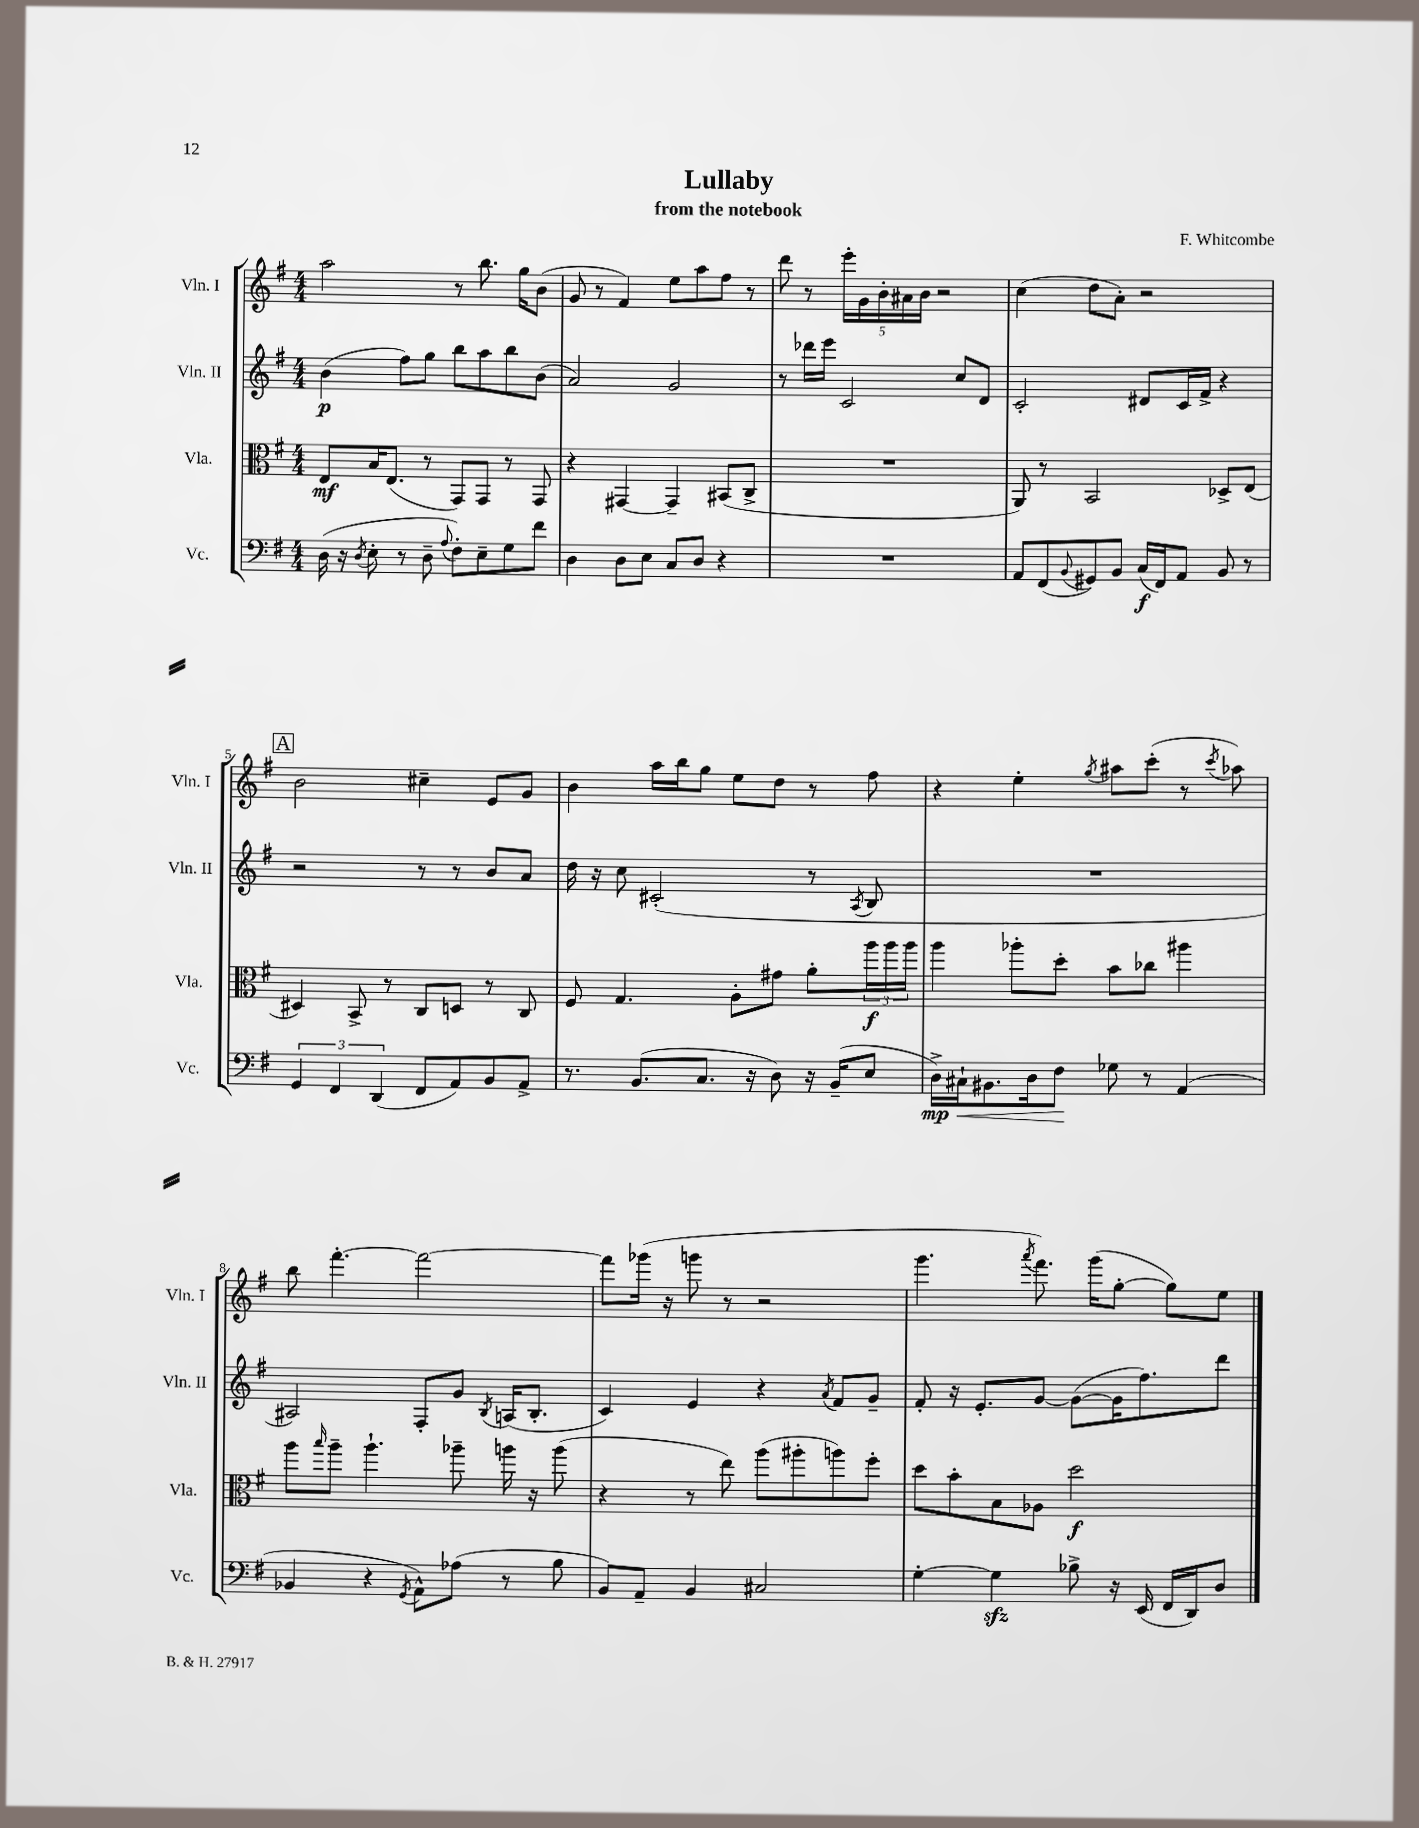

**kern	**dynam	**kern	**dynam	**kern	**dynam	**kern
*part4	*part4	*part3	*part3	*part2	*part2	*part1
*staff4	*staff4	*staff3	*staff3	*staff2	*staff2	*staff1
*I"Vc.	*	*I"Vla.	*	*I"Vln. II	*	*I"Vln. I
*I'Vc.	*	*I'Vla.	*	*I'Vln. II	*	*I'Vln. I
*clefF4	*	*clefC3	*	*clefG2	*	*clefG2
*k[f#]	*	*k[f#]	*	*k[f#]	*	*k[f#]
*M4/4	*	*M4/4	*	*M4/4	*	*M4/4
=1	=1	=1	=1	=1	=1	=1
(16D\	.	8E/L	mf	(4b\	p	2aa\
16r	.	.	.	.	.	.
8qD/	.	.	.	.	.	.
8E'\	.	16B/K	.	.	.	.
.	.	(8.E/J	.	.	.	.
8r	.	.	.	8ff#\L)	.	.
8D~\	.	8r	.	8gg\J	.	.
8qqA/	.	.	.	.	.	.
8F#'\L)	.	8GG/L)	.	8bb\L	.	8r
8E~\	.	8GG/J	.	8aa\	.	8.bb\
8G\	.	8r	.	8bb\	.	.
.	.	.	.	.	.	16gg\KL
8f#\J	.	8GG/	.	(8b\J	.	(8b\J
=2	=2	=2	=2	=2	=2	=2
4D\	.	4r	.	2a/)	.	8g/
.	.	.	.	.	.	8r
8D\L	.	[4GG#X/	.	.	.	4f#/)
8E\J	.	.	.	.	.	.
8C/L	.	4GG#~/]	.	2g/	.	8ee\L
8D/J	.	.	.	.	.	8aa\
4r	.	(8BB#X/L	.	.	.	8ff#\J
.	.	8C^/J	.	.	.	8r
=3	=3	=3	=3	=3	=3	=3
1r	.	1r	.	8r	.	8ddd\
.	.	.	.	16ddd-X\LL	.	8r
.	.	.	.	16eee\JJ	.	.
.	.	.	.	2c/	.	20eee'\LL
.	.	.	.	.	.	20g\
.	.	.	.	.	.	20b'\
.	.	.	.	.	.	20a#X\
.	.	.	.	.	.	20b\JJ
.	.	.	.	.	.	2r
.	.	.	.	8cc/L	.	.
.	.	.	.	8d/J	.	.
=4	=4	=4	=4	=4	=4	=4
8AA/L	.	8AA/)	.	2c'/	.	(4cc\
(8FF#/	.	8r	.	.	.	.
8qqBB/	.	.	.	.	.	.
8GG#X/)	.	2BB/	.	.	.	8dd\L
8BB/J	.	.	.	.	.	8a'\J)
(16C/LL	f	.	.	8d#X/L	.	2r
16FF#/J)	.	.	.	.	.	.
8AA/J	.	.	.	16c/L	.	.
.	.	.	.	16f#^/JJ	.	.
8BB/	.	8D-X^/L	.	4r	.	.
8r	.	(8E/J	.	.	.	.
!!LO:LB:g=z
!!LO:REH:place=s1:t=A
=5	=5	=5	=5	=5	=5	=5
6GG/	.	4D#X/)	.	2r	.	2b\
6FF#/	.	.	.	.	.	.
.	.	8BB^/	.	.	.	.
(6DD/	.	.	.	.	.	.
.	.	8r	.	.	.	.
8FF#/L	.	8C/L	.	8r	.	4cc#X~\
8AA/)	.	8Dn/J	.	8r	.	.
8BB/	.	8r	.	8b/L	.	8e/L
8AA^/J	.	8C/	.	8a/J	.	8g/J
=6	=6	=6	=6	=6	=6	=6
8.r	.	8F#/	.	16dd\	.	4b\
.	.	.	.	16r	.	.
.	.	4.G/	.	8cc\	.	.
(8.BB/L	.	.	.	.	.	.
.	.	.	.	(2c#X'/	.	16aa\LL
.	.	.	.	.	.	16bb\J
8.C/J	.	.	.	.	.	8gg\J
.	.	8A'\L	.	.	.	8ee\L
16r	.	.	.	.	.	.
8D\)	.	8g#X\J	.	.	.	8dd\J
16r	.	8a'\L	.	8r	.	8r
(16BB~/KL	.	.	.	.	.	.
.	.	.	.	8qA/	.	.
8E/J	.	24aa\L	f	8B/	.	8ff#\
.	.	24aa\	.	.	.	.
.	.	24aa\JJ	.	.	.	.
=7	=7	=7	=7	=7	=7	=7
16D^\LL)	mp	4aa\	.	1r	.	4r
!	!LO:HP:b	!	!	!	!	!
16C#X`\J	<	.	.	.	.	.
8.BB#X\	.	.	.	.	.	.
.	.	8aa-X'\L	.	.	.	4ee'\
16D\k	.	.	.	.	.	.
8F#\J	.	8dd'\J	.	.	.	.
.	.	.	.	.	.	8qgg/
8G-X\	[	8b\L	.	.	.	8aa#X\L
8r	.	8cc-X\J	.	.	.	(8ccc'\J
(4AA/	.	4aa#X\	.	.	.	8r
.	.	.	.	.	.	8qccc/
.	.	.	.	.	.	8aa-X\)
!!LO:LB:g=z
=8	=8	=8	=8	=8	=8	=8
4BB-X/	.	8aa\L	.	2A#X/)	.	8bb\
.	.	16qqbb/	.	.	.	.
.	.	8aa~\J	.	.	.	[4.fff#'\
4r	.	4.aa`\	.	.	.	.
8qGG/	.	.	.	.	.	.
8AA^^\L)	.	.	.	8F#'/L	.	2fff#\_
(8A-X\J	.	8aa-X~\	.	8g/J	.	.
.	.	.	.	8qB/	.	.
8r	.	16aan\	.	(16An/KL	.	.
.	.	16r	.	8.B'/J	.	.
8B\	.	(8aa\	.	.	.	.
=9	=9	=9	=9	=9	=9	=9
8BB/L)	.	4r	.	4c/)	.	8fff#\L]
8AA~/J	.	.	.	.	.	(16ggg-X\Jk
.	.	.	.	.	.	16r
4BB/	.	8r	.	4e/	.	8gggn\
.	.	8ee\)	.	.	.	8r
2C#X/	.	(8aa\L	.	4r	.	2r
.	.	8aa#X'\	.	.	.	.
.	.	.	.	8qa/	.	.
.	.	8aan\)	.	8f#/L	.	.
.	.	8ff#'\J	.	8g~/J	.	.
=10	=10	=10	=10	=10	=10	=10
[4G'\	.	8dd\L	.	8f#'/	.	4.ggg\
.	.	8b'\	.	16r	.	.
.	.	.	.	8.e'/L	.	.
4Gzz\]	.	8B\	.	.	.	.
.	.	.	.	.	.	8qaaa/
.	.	8A-X\J	.	[8g/J	.	8.fff#\)
8B-X^\	.	2dd\	f	(8g\L_	.	.
.	.	.	.	.	.	(16ggg\KL
16r	.	.	.	16g\K]	.	[8gg'\J
(16EE/	.	.	.	8.ff#\)	.	.
16FF#/LL	.	.	.	.	.	8gg\L])
16DD/J)	.	.	.	.	.	.
8D/J	.	.	.	8ddd\J	.	8ee\J
==	==	==	==	==	==	==
*-	*-	*-	*-	*-	*-	*-
